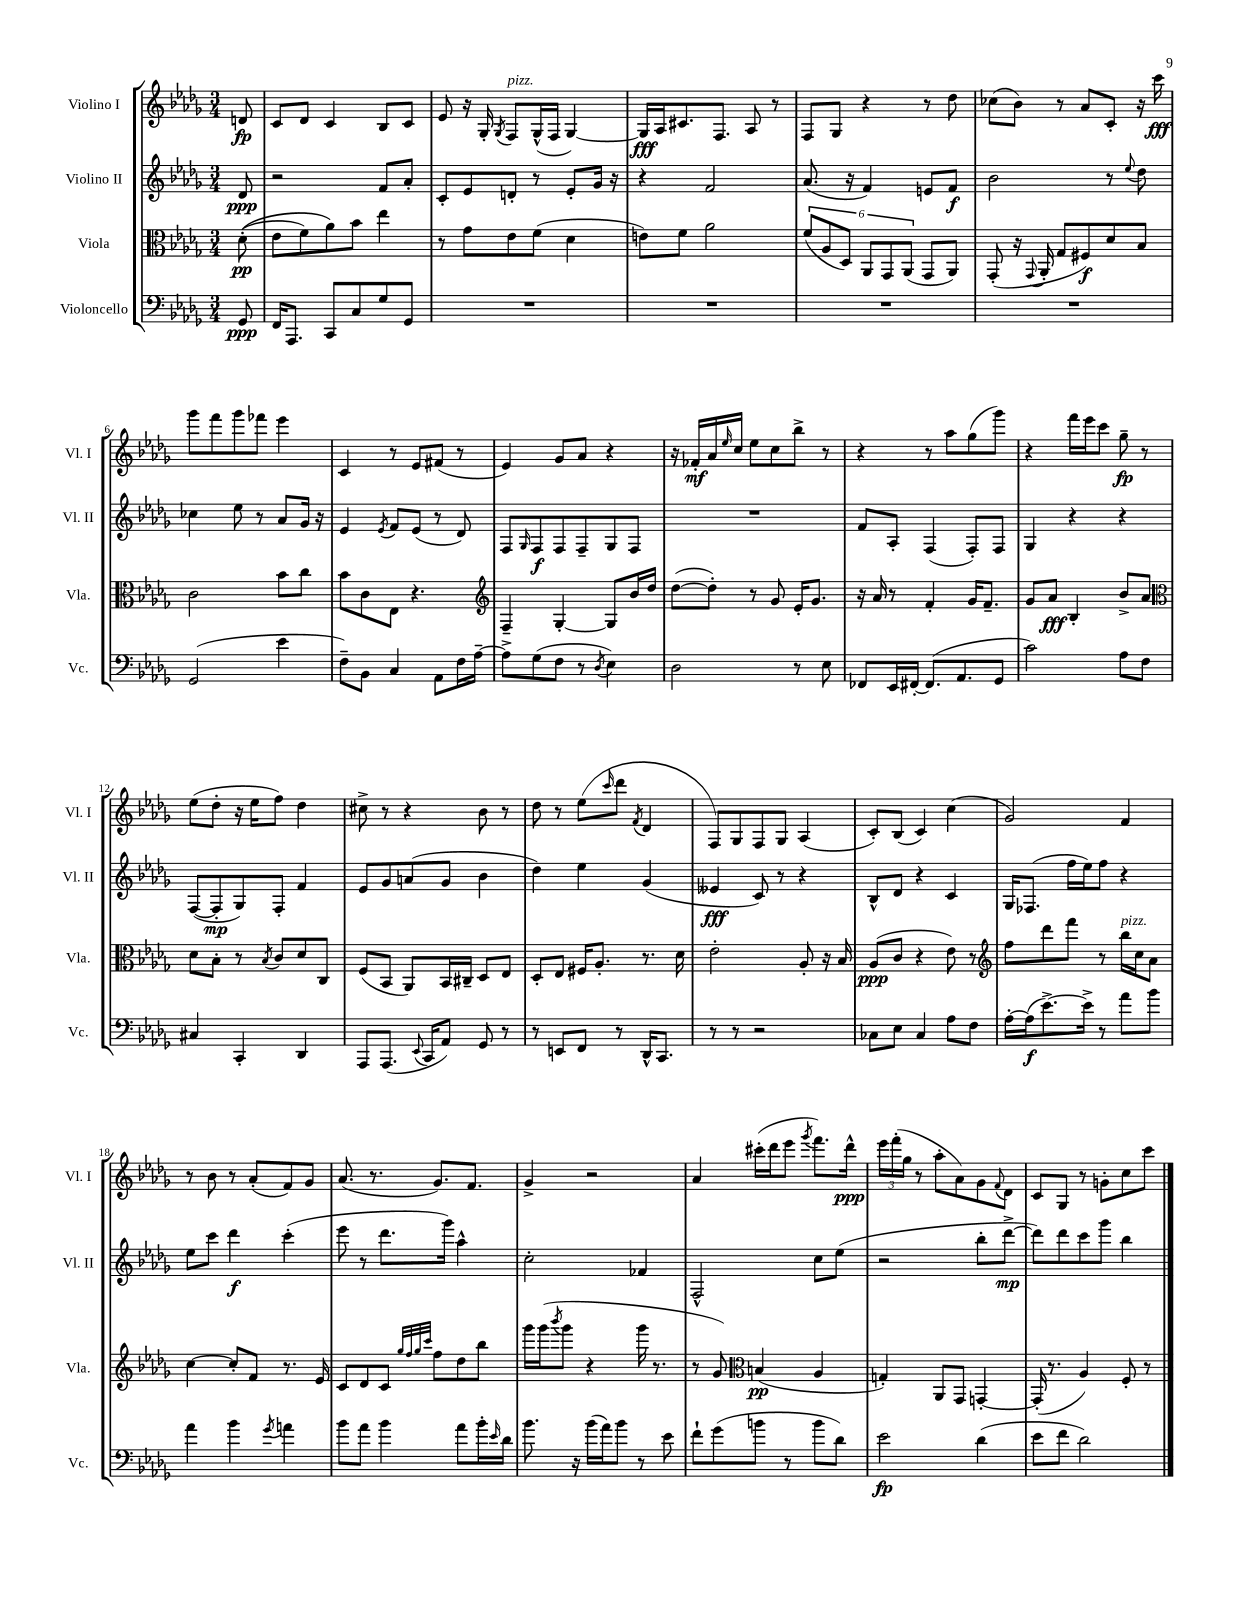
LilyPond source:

<<
\new StaffGroup <<
\new Staff = "s0" \with { instrumentName = "Violino I" shortInstrumentName = "Vl. I" } {
    \clef treble \key des \major \numericTimeSignature \time 3/4 \partial 8
    d'8\fp |
    c'8 des'8 c'4 bes8 c'8 |
    ees'8 r16 ges16-. \acciaccatura { ges8 } f8^\markup { \italic "pizz." } ges16-^( f16 ges4~) |
    ges16\fff aes16 cis'8. f8. aes8 r8 |
    f8 ges8 r4 r8 des''8 |
    ces''8( bes'8) r8 aes'8 c'8-. r16 c'''16\fff |
    ges'''8 f'''8 ges'''8 fes'''8 ees'''4 |
    c'4 r8 ees'8 fis'8( r8 |
    ees'4) ges'8 aes'8 r4 |
    r16 fes'16-.\mf aes'16 \grace { ees''16 } c''16 ees''8 c''8 bes''8-> r8 |
    r4 r8 aes''8 ges''8( ges'''8) |
    r4 f'''16 ees'''16 c'''8 ges''8--\fp r8 |
    ees''8( des''8-. r16 ees''16 f''8) des''4 |
    cis''8-> r8 r4 bes'8 r8 |
    des''8 r8 ees''8( \grace { c'''16 } des'''8 \acciaccatura { f'8 } des'4 |
    f8) ges8 f8 ges8 aes4( |
    c'8-.) bes8( c'4) c''4( |
    ges'2) f'4 |
    r8 bes'8 r8 aes'8-.( f'8) ges'8 |
    aes'8.( r8. ges'8.) f'8. |
    ges'4-> r2 |
    aes'4 cis'''16-.( des'''16 ees'''8 \acciaccatura { ges'''8 } f'''8.) des'''16-^\ppp |
    \tuplet 3/2 { ees'''16 f'''16-.( ges''16 } r8 aes''8-. aes'8) ges'8 \appoggiatura { f'8 } des'8 |
    c'8 ges8 r8 g'8-. c''8 c'''8 \bar "|." |
}
\new Staff = "s1" \with { instrumentName = "Violino II" shortInstrumentName = "Vl. II" } {
    \clef treble \key des \major \numericTimeSignature \time 3/4 \partial 8
    des'8\ppp |
    r2 f'8 aes'8-. |
    c'8-. ees'8 d'8-. r8 ees'8-. ges'16 r16 |
    r4 f'2 |
    aes'8.( r16 f'4) e'8 f'8\f |
    bes'2 r8 \appoggiatura { ees''8 } des''8 |
    ces''4 ees''8 r8 aes'8 ges'16 r16 |
    ees'4 \acciaccatura { ees'8 } f'8 ees'8( r8 des'8) |
    f8 \grace { ges16 } f8\f f8 f8-- ges8 f8 |
    R2. |
    f'8 aes8-. f4( f8-.) f8 |
    ges4 r4 r4 |
    f8~( f8-.\mp ges8) f8-. f'4 |
    ees'8 ges'8 a'8( ges'8 bes'4 |
    des''4) ees''4 ges'4( |
    eeses'4\fff c'8) r8 r4 |
    bes8-^ des'8 r4 c'4 |
    ges16 fes8.( f''16 ees''16) f''8 r4 |
    ees''8 c'''8 des'''4\f c'''4-.( |
    ees'''8 r8 des'''8. ges'''16) aes''4-^ |
    c''2-. fes'4 |
    f2-^ c''8 ees''8( |
    r2 bes''8-. des'''8~->\mp |
    des'''8) des'''8 c'''8 ges'''8 bes''4 \bar "|." |
}
\new Staff = "s2" \with { instrumentName = "Viola" shortInstrumentName = "Vla." } {
    \clef alto \key des \major \numericTimeSignature \time 3/4 \partial 8
    des'8-.\pp(\( |
    ees'8 f'8) aes'8\) bes'8 ees''4 |
    r8 ges'8 ees'8 f'8( des'4 |
    e'8) f'8 aes'2 |
    \tuplet 6/4 { f'8( aes8 des8) aes,8 ges,8 aes,8( } ges,8 aes,8) |
    ges,8-.( r16 \appoggiatura { ges,8 } aes,16-. ges8 fis8\f) des'8 bes8 |
    c'2 bes'8 c''8 |
    bes'8 c'8 ees8 r4. |
    \clef treble f4-- ges4~-. ges8 bes'16 des''16 |
    des''8~( des''8-.) r8 ges'8 ees'16-. ges'8. |
    r16 aes'16 r8 f'4-. ges'16 f'8.-- |
    ges'8 aes'8\fff bes4-. bes'8-> aes'8 |
    \clef alto des'8 bes8-. r8 \acciaccatura { bes8 } c'8 des'8 c8 |
    f8( bes,8 aes,8) bes,16 cis16-- des8 ees8 |
    des8-. ees8 fis16 aes8.-. r8. des'16 |
    ees'2-. aes8-. r16 bes16 |
    aes8\ppp( c'8 r4 ees'8) r8 |
    \clef treble f''8 des'''8 f'''8 r8 bes''16^\markup { \italic "pizz." } c''16 aes'8 |
    c''4~ c''8-. f'8 r8. ees'16 |
    c'8 des'8 c'8 \grace { ges''32 f''32 ges''32 c'''32 } f''8 des''8 bes''8 |
    ges'''16 ges'''16( \acciaccatura { bes'''8 } ges'''8 r4 ges'''16 r8. |
    r8 ges'8) \clef alto b4\pp( aes4 |
    g4-.) aes,8 ges,8 g,4~-. |
    g,16-.( r8. aes4) f8-. r8 \bar "|." |
}
\new Staff = "s3" \with { instrumentName = "Violoncello" shortInstrumentName = "Vc." } {
    \clef bass \key des \major \numericTimeSignature \time 3/4 \partial 8
    ges,8\ppp |
    f,16 aes,,8. c,8 c8 ges8 ges,8 |
    R2. |
    R2. |
    R2. |
    R2. |
    ges,2( ees'4 |
    f8--) bes,8 c4 aes,8 f16 aes16~-- |
    aes8-> ges8( f8 r8 \acciaccatura { des8 } ees4) |
    des2 r8 ees8 |
    fes,8 ees,16 fis,16~-. fis,8.( aes,8. ges,8 |
    c'2) aes8 f8 |
    cis4 c,4-. des,4 |
    aes,,8 aes,,8.( \appoggiatura { ees,8 } c,16 aes,8) ges,8 r8 |
    r8 e,8 f,8 r8 des,16-^ c,8. |
    r8 r8 r2 |
    ces8 ees8 ces4 aes8 f8 |
    aes16~-. aes16\f( ees'8.~->) ees'16-> r8 aes'8 bes'8 |
    aes'4 bes'4 \acciaccatura { ges'8 } a'4 |
    bes'8 aes'8 bes'4 aes'8 bes'16-. \grace { ees'16 } des'16 |
    bes'8. r16 bes'16( aes'16) bes'8 r8 ees'8 |
    f'8-! ges'8( b'8 r8 b'8 des'8) |
    ees'2\fp des'4( |
    ees'8 f'8 des'2) \bar "|." |
}
>>
>>
